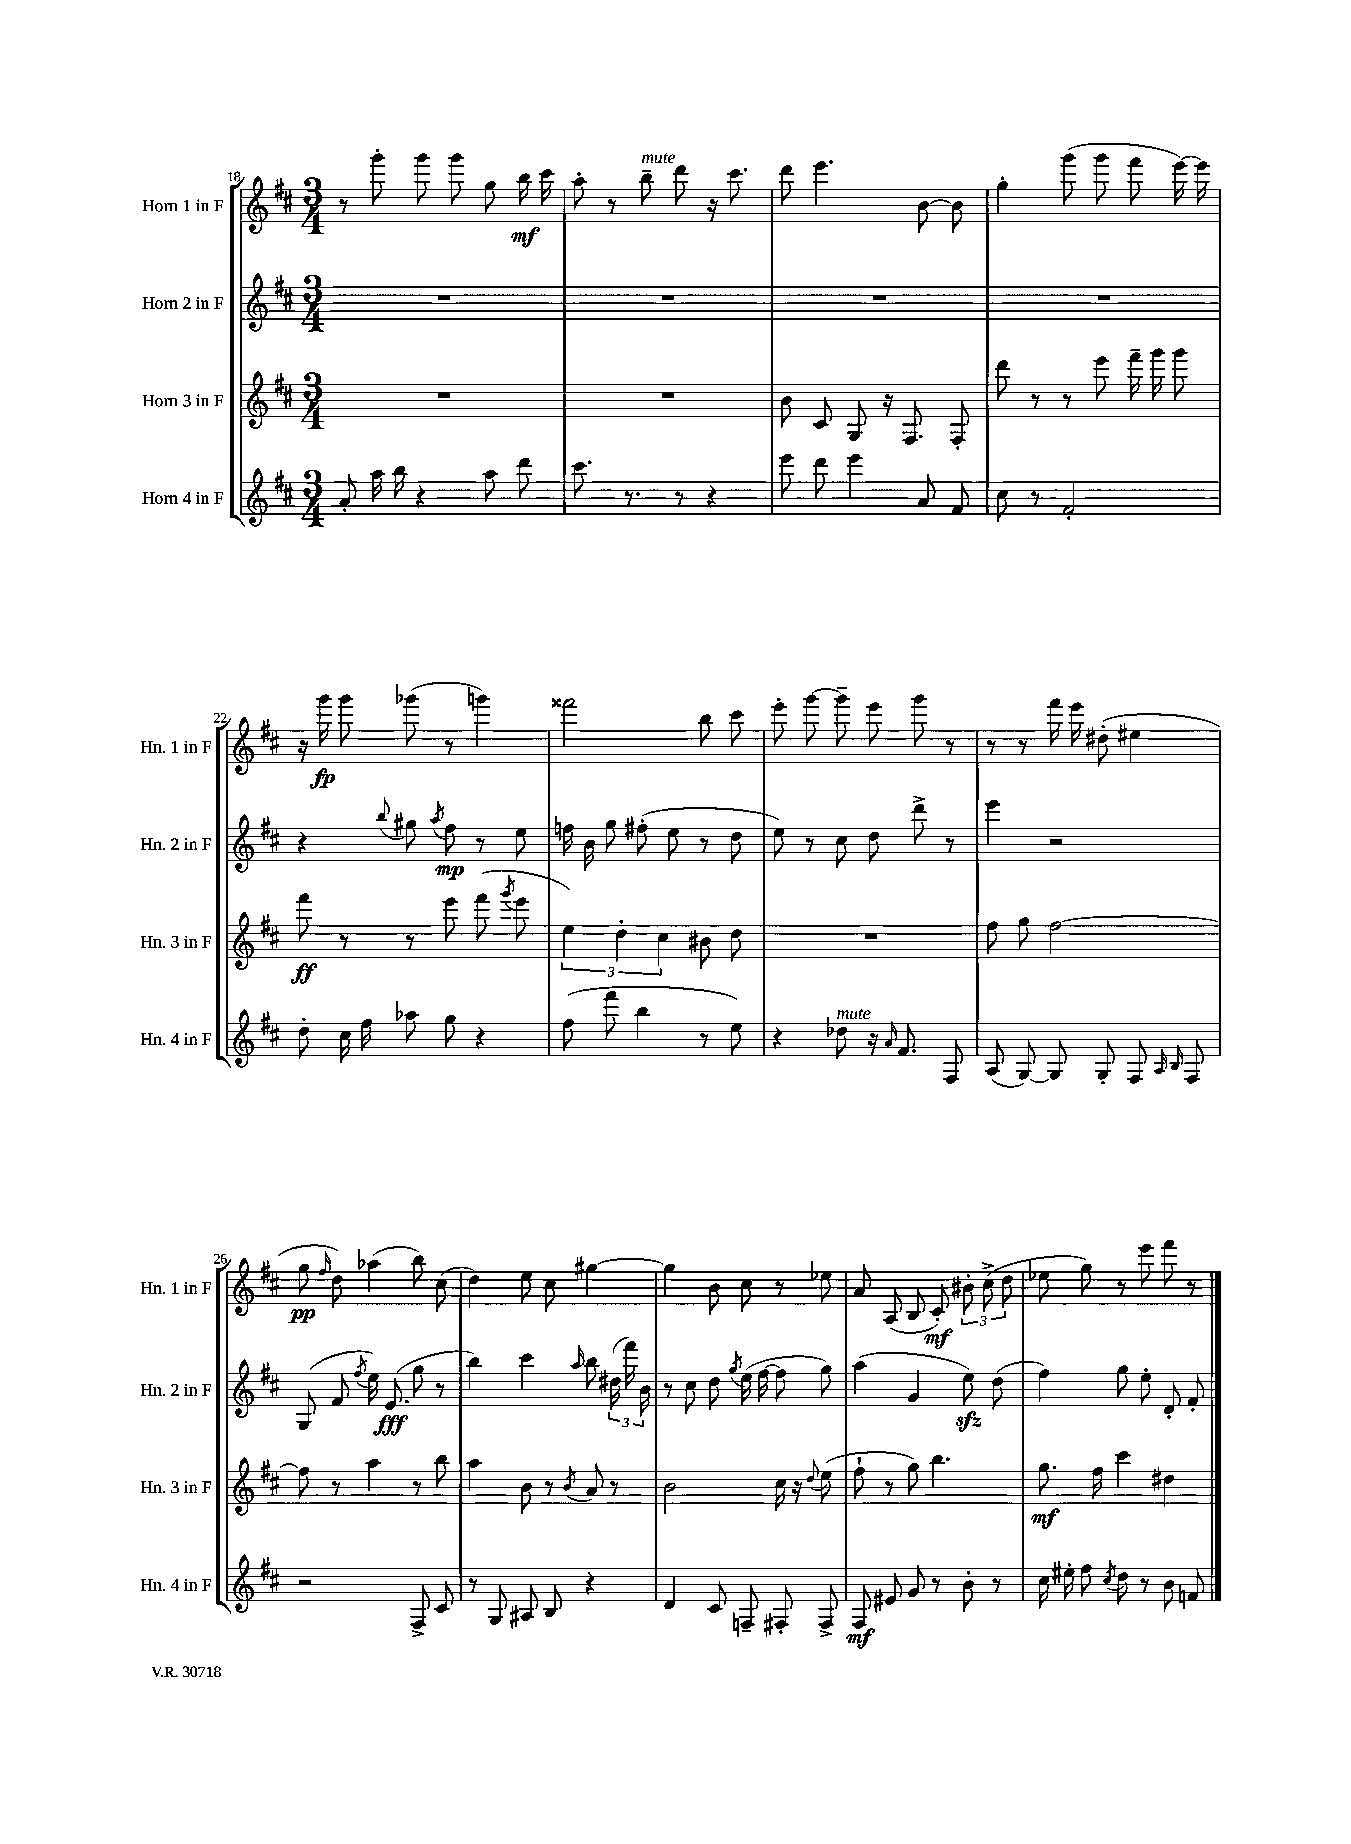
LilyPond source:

<<
\new StaffGroup <<
\new Staff = "s0" \with { instrumentName = "Horn 1 in F" shortInstrumentName = "Hn. 1 in F" } {
    \clef treble \key d \major \numericTimeSignature \time 3/4
    \autoBeamOff r8 g'''8-. g'''8 g'''8 g''8 b''16\mf cis'''16 |
    a''8-. r8 b''8--^\markup { \italic "mute" } d'''8 r16 cis'''8. |
    d'''8 e'''4. b'8~ b'8 |
    g''4-. g'''8( g'''8 fis'''8 e'''16~) e'''16 |
    r16 g'''16\fp g'''8 ges'''8( r8 g'''4) |
    fisis'''2 b''8 cis'''8 |
    e'''8-. g'''8~ g'''8-- e'''8 g'''8 r8 |
    r8 r8 fis'''16 e'''16 dis''8-.( eis''4 |
    g''8\pp \grace { fis''16 } d''8) aes''4( b''8) cis''8( |
    d''4) e''8 cis''8 gis''4~ |
    gis''4 b'8 cis''8 r8 ees''8 |
    a'8 a8( b8 cis'8-.\mf) \tuplet 3/2 { bis'8-. cis''8->( d''8 } |
    ees''8 g''8) r8 e'''8 fis'''8 r8 \bar "|." |
}
\new Staff = "s1" \with { instrumentName = "Horn 2 in F" shortInstrumentName = "Hn. 2 in F" } {
    \clef treble \key d \major \numericTimeSignature \time 3/4
    \autoBeamOff R2. |
    R2. |
    R2. |
    R2. |
    r4 \appoggiatura { b''8 } gis''8 \acciaccatura { a''8 } fis''8\mp r8 e''8 |
    f''16 b'16 g''8 fis''8-.( e''8 r8 d''8 |
    e''8) r8 cis''8 d''8 d'''8-> r8 |
    e'''4 r2 |
    g8( fis'8 \acciaccatura { fis''8 } e''16) e'8.\fff( g''8 r8 |
    b''4) cis'''4 \grace { a''16 } b''8 \tuplet 3/2 { dis''16( fis'''16) b'16 } |
    r8 cis''8 d''8 \acciaccatura { g''8 } e''16( fis''16~ fis''8 g''8) |
    a''4( g'4 e''8\sfz) d''8( |
    fis''4) g''8 e''8-. d'8-. fis'8-. \bar "|." |
}
\new Staff = "s2" \with { instrumentName = "Horn 3 in F" shortInstrumentName = "Hn. 3 in F" } {
    \clef treble \key d \major \numericTimeSignature \time 3/4
    \autoBeamOff R2. |
    R2. |
    b'8 cis'8 g8 r16 fis8. fis8-. |
    d'''8 r8 r8 e'''8 fis'''16-- g'''16 g'''8 |
    fis'''8\ff r8 r8 e'''8 fis'''8( \acciaccatura { g'''8 } e'''8 |
    \tuplet 3/2 { e''4) d''4-. cis''4 } bis'8 d''8 |
    R2. |
    fis''8 g''8 fis''2~ |
    fis''8 r8 a''4 r8 b''8 |
    a''4 b'8 r8 \acciaccatura { b'8 } a'8 r8 |
    b'2 cis''16 r16 \appoggiatura { d''8 } e''8( |
    fis''8-! r8 g''8) b''4. |
    g''8.\mf fis''16 cis'''4 dis''4 \bar "|." |
}
\new Staff = "s3" \with { instrumentName = "Horn 4 in F" shortInstrumentName = "Hn. 4 in F" } {
    \clef treble \key d \major \numericTimeSignature \time 3/4
    \autoBeamOff a'8-. a''16 b''16 r4 a''8 d'''8 |
    cis'''8. r8. r8 r4 |
    e'''8 d'''8 e'''4 a'8 fis'8 |
    cis''8 r8 fis'2-. |
    d''8-. cis''16 fis''16 aes''8 g''8 r4 |
    fis''8( fis'''8 b''4 r8 e''8) |
    r4 des''8^\markup { \italic "mute" } r16 \grace { a'16 } fis'8. fis8 |
    a8( g8~) g8 g8-. fis8 \grace { a16 b16 } fis8 |
    r2 fis8-> cis'8 |
    r8 g8 ais8 b8 r4 |
    d'4 cis'8 f8-- fis8-. fis8-> |
    fis8\mf eis'8 g'8 r8 b'8-. r8 |
    cis''16 eis''16-. fis''8 \acciaccatura { cis''8 } d''8 r8 b'8 f'8 \bar "|." |
}
>>
>>
\layout { \context { \Score currentBarNumber = #18 } }
